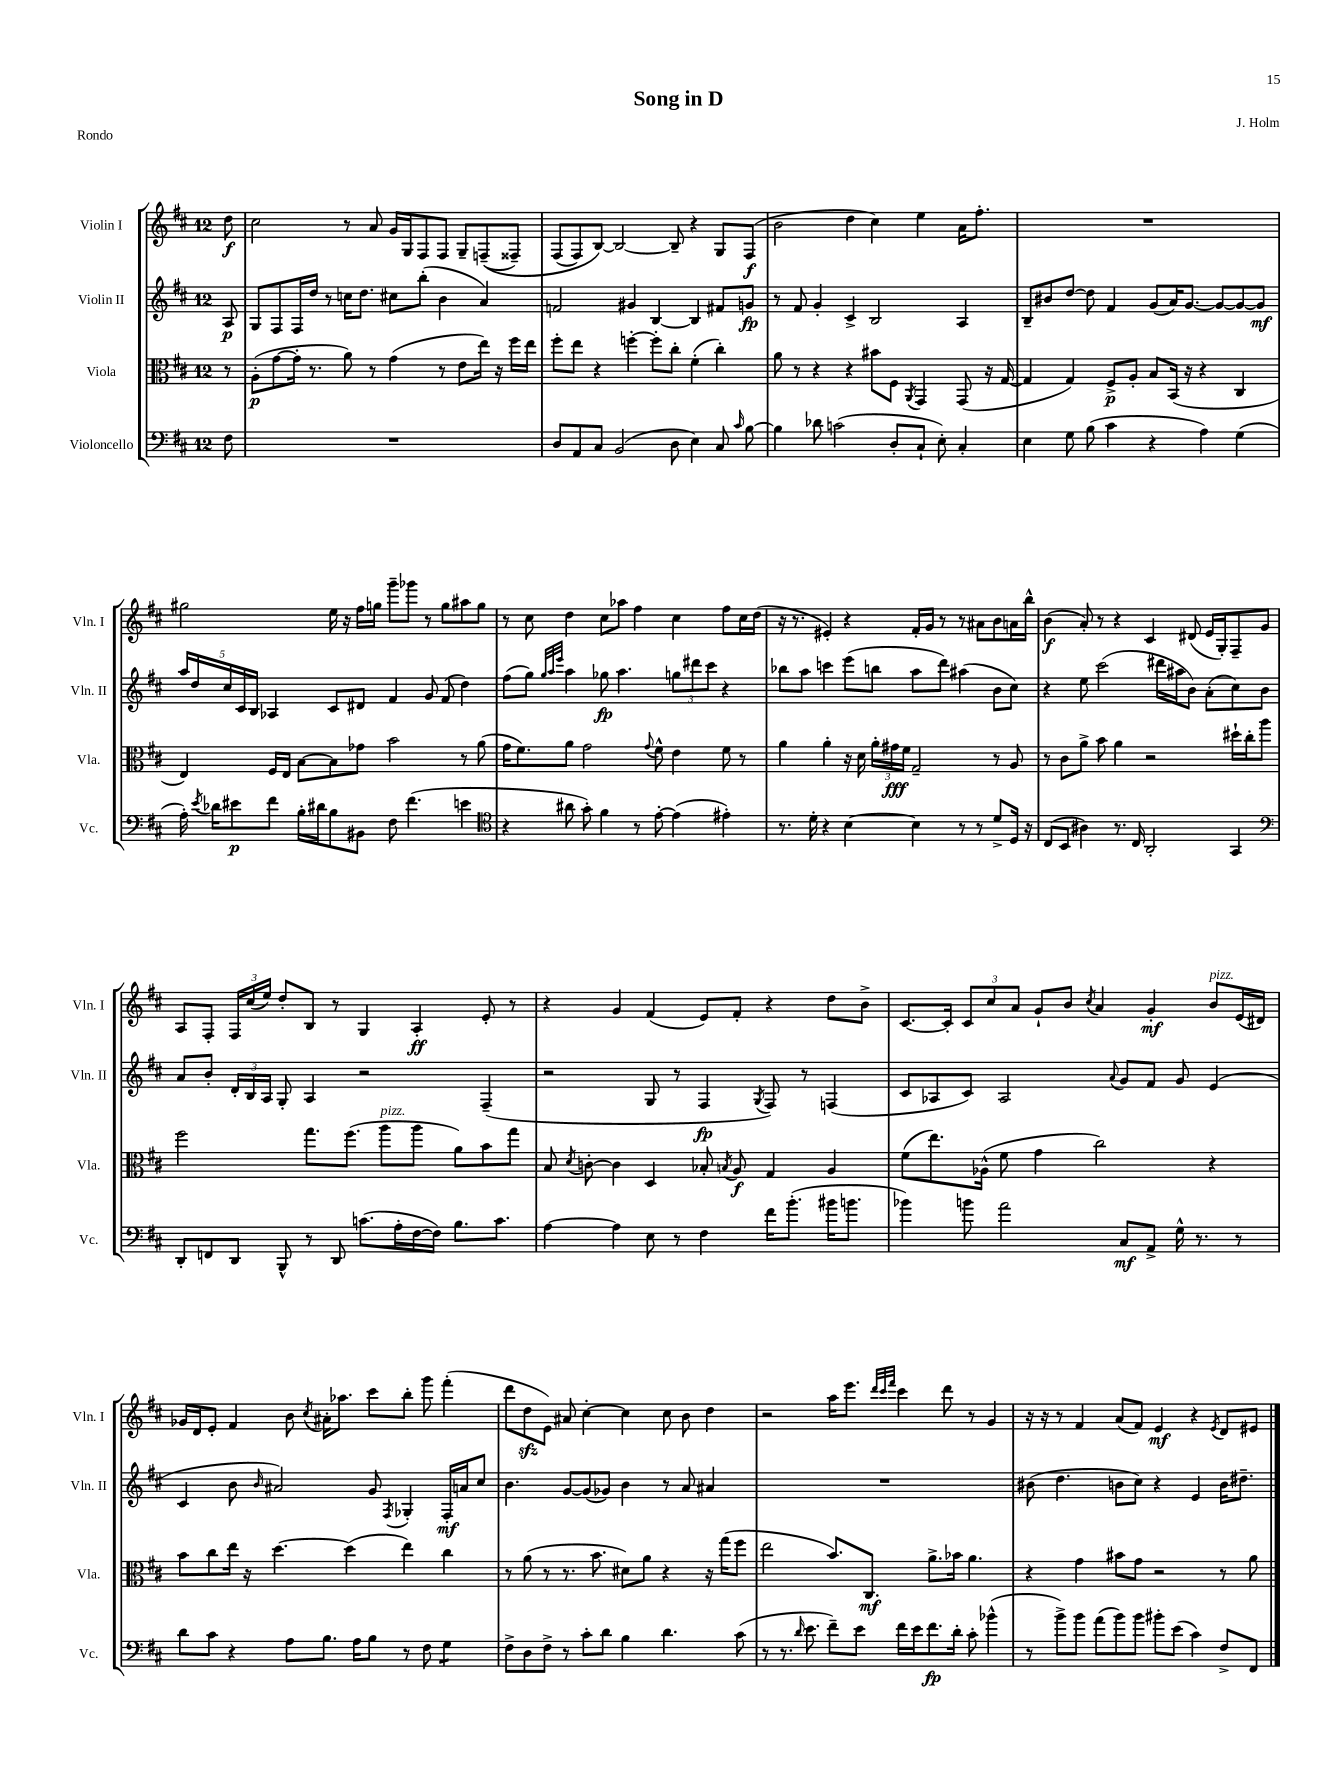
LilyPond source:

\header { title = "Song in D" composer = "J. Holm" piece = "Rondo" }
<<
\new StaffGroup <<
\new Staff = "s0" \with { instrumentName = "Violin I" shortInstrumentName = "Vln. I" } {
    \clef treble \key d \major \once \override Staff.TimeSignature.style = #'single-digit \time 12/8 \partial 8
    \autoBeamOff d''8\f |
    cis''2 r8 a'8 g'16[ g16 fis8 fis8] g8[-- f8--(\( fisis8]--) |
    fis8[( fis8) b8]~\) b2~ b8-- r4 g8[ fis8]\f( |
    b'2 d''4 cis''4) e''4 a'16[ fis''8.]-. |
    R1. |
    gis''2 e''16 r16 fis''16[ g''16] g'''8[-- ges'''8] r8 g''8[ ais''8 g''8] |
    r8 cis''8 d''4 cis''8[ aes''8] fis''4 cis''4 fis''8[ cis''16 d''16]( |
    r16 r8. eis'4-.) r4 fis'16[-. g'16] r8 r8 ais'8[ b'8 a'16 b''16]-^ |
    b'4\f( a'8-.) r8 r4 cis'4 dis'8( e'16[ g16-.) fis8-- g'8] |
    a8[ fis8]-. \tuplet 3/2 { fis16[ cis''16( e''16]) } d''8[-. b8] r8 g4 a4-.\ff e'8-. r8 |
    r4 g'4 fis'4( e'8[) fis'8]-. r4 d''8[ b'8]-> |
    cis'8.[~ cis'16]-. \tuplet 3/2 { cis'8[ cis''8 a'8] } g'8[-! b'8] \acciaccatura { cis''8 } a'4 g'4-.\mf b'8[^\markup { \italic "pizz." } e'16( dis'16]) |
    ges'16[ d'16 e'8]-. fis'4 b'8 \acciaccatura { cis''8 } ais'16[-. aes''8.] cis'''8[ b''8]-. g'''8 fis'''4-.( |
    d'''8[ d''8\sfz e'8]) ais'8 cis''4~-. cis''4 cis''8 b'8 d''4 |
    r2 a''16[ e'''8.] \grace { d'''32[ cis'''32 fis'''32] } cis'''4 d'''8 r8 g'4 |
    r16 r16 r8 fis'4 a'8[( fis'8]) e'4\mf r4 \acciaccatura { e'8 } d'8[ eis'8] \bar "|." |
}
\new Staff = "s1" \with { instrumentName = "Violin II" shortInstrumentName = "Vln. II" } {
    \clef treble \key d \major \once \override Staff.TimeSignature.style = #'single-digit \time 12/8 \partial 8
    \autoBeamOff a8\p |
    g8[ fis8 fis16 d''16] r8 c''16[ d''8.] cis''8[ b''8]-.( b'4 a'4) |
    f'2 gis'4 b4~ b4 fis'8[ g'8]\fp |
    r8 fis'8 g'4-. cis'4-> b2 a4 |
    b8[-- bis'8 d''8]~ d''8 fis'4 g'8[( a'16) g'8.]~ g'8[~ g'8~ g'8]\mf |
    \tuplet 5/4 { a''16[ d''16 cis''16 cis'16 b16] } aes4 cis'8[ dis'8] fis'4 g'8 fis'8( d''4) |
    fis''8[( g''8]) \grace { g''32[ a''32 e'''32] } a''4 ges''8\fp a''4. \tuplet 3/2 { g''8[ dis'''8 cis'''8] } r4 |
    bes''8[ a''8] c'''4 e'''8[( b''8] a''8[ d'''8]) ais''4( b'8[ cis''8]) |
    r4 e''8 cis'''2( dis'''16[ ais''16 b'8]) a'8[-.( cis''8) b'8] |
    a'8[ b'8]-. \tuplet 3/2 { d'16[-. b16 a16] } g8-. a4 r2 fis4--( |
    r2 g8 r8 fis4\fp \acciaccatura { g8 } fis8) r8 f4( |
    cis'8[ aes8 cis'8]) aes2 \appoggiatura { a'8 } g'8[ fis'8] g'8 e'4( |
    cis'4 b'8 \grace { b'16 } ais'2) g'8 \acciaccatura { fis8 } ges4-. fis16[-.\mf a'16 cis''8] |
    b'4. g'8[~ g'8( ges'8]) b'4 r8 a'8 ais'4 |
    R1. |
    bis'8( d''4. b'8[ cis''8]) r4 e'4 b'16[ dis''8.]-- \bar "|." |
}
\new Staff = "s2" \with { instrumentName = "Viola" shortInstrumentName = "Vla." } {
    \clef alto \key d \major \once \override Staff.TimeSignature.style = #'single-digit \time 12/8 \partial 8
    \autoBeamOff r8 |
    a8[-.\p( g'8~ g'16]-. r8. a'8) r8 g'4( r8 e'8[ e''16]) r16 fis''16[ e''16] |
    fis''8[-. e''8] r4 f''4~-. f''8[-. cis''8]-. fis'4-.( cis''4-.) |
    a'8 r8 r4 r4 bis'8[ fis8] \acciaccatura { a,8 } g,4 g,8( r16 g16~ |
    g4 g4) fis8[->\p a8]-. b8[ b,16]( r16 r4 cis4 |
    e4) fis16[ e16] b8[~ b8 ges'8] b'2 r8 a'8( |
    g'16[ fis'8.) a'8] g'2 \appoggiatura { g'8 } fis'8-^ e'4 fis'8 r8 |
    a'4 a'4-. r16 d'16 \tuplet 3/2 { a'16[-. gis'16\fff fis'16] } g2-- r8 a8 |
    r8 cis'8[ a'8]-> b'8 a'4 r2 dis''16[-! cis''16-. a''8] |
    fis''2 g''8.[ fis''8.]( a''8[^\markup { \italic "pizz." } a''8] a'8[) b'8 g''8] |
    b8 \acciaccatura { d'8 } c'8~-. c'4 d4 bes8-. \acciaccatura { b8 } a8\f g4 a4 |
    fis'8[( e''8.) aes16]-^( fis'8 g'4 cis''2) r4 |
    b'8[ cis''8 e''16] r16 d''4.~ d''4( e''4) cis''4 |
    r8 a'8( r8 r8. b'8. dis'8[) a'8] r4 r16 g''16[( fis''8] |
    e''2 b'8.[) cis8.]\mf a'8.[-> bes'16] a'4. |
    r4 g'4 bis'8[ g'8] r2 r8 a'8 \bar "|." |
}
\new Staff = "s3" \with { instrumentName = "Violoncello" shortInstrumentName = "Vc." } {
    \clef bass \key d \major \once \override Staff.TimeSignature.style = #'single-digit \time 12/8 \partial 8
    \autoBeamOff fis8 |
    R1. |
    d8[ a,8 cis8] b,2( d8 e4) cis8 \grace { cis'16 } b8~ |
    b4 des'8 c'2( d8[-. cis8]-! e8-.) cis4-. |
    e4 g8 b8( cis'4 r4 a4) g4( |
    a16-.) \acciaccatura { e'8 } des'16[ eis'8\p fis'8] b16[-. dis'16 b8 bis,8] fis8 fis'4.( e'4 |
    \clef tenor r4 ais'8 g'8-.) fis'4 r8 e'8~-. e'4( eis'4-.) |
    r8. d'16-. r4 b4~ b4 r8 r8 d'8[-> d16] r16 |
    cis8[( b,8] ais4) r8. cis16 a,2-. g,4 |
    \clef bass d,8[-. f,8 d,8] b,,8-^ r8 d,8 c'8.[( a16-. fis16~ fis16]) b8.[ c'8.] |
    a4~ a4 e8 r8 fis4 fis'16[ b'8.]-.( bis'16[ b'8.] |
    bes'4) b'8 a'2 cis8[\mf a,8]-> g16-^ r8. r8 |
    d'8[ cis'8] r4 a8[ b8.] a16[ b8] r8 fis8 g4:8 |
    fis8[-> d8 fis8]-> r8 cis'8[-. d'8] b4 d'4. cis'8( |
    r8 r8. \grace { d'16 } e'8. fis'8[--) e'8] fis'16[ e'16 fis'8.\fp d'16]-. cis'8-. bes'4-^( |
    r8 b'8[->) b'8] a'8[( b'8) b'8] bis'8[-. e'8]( cis'4) fis8[-> fis,8] \bar "|." |
}
>>
>>
\layout { \context { \Score \remove "Bar_number_engraver" } }
